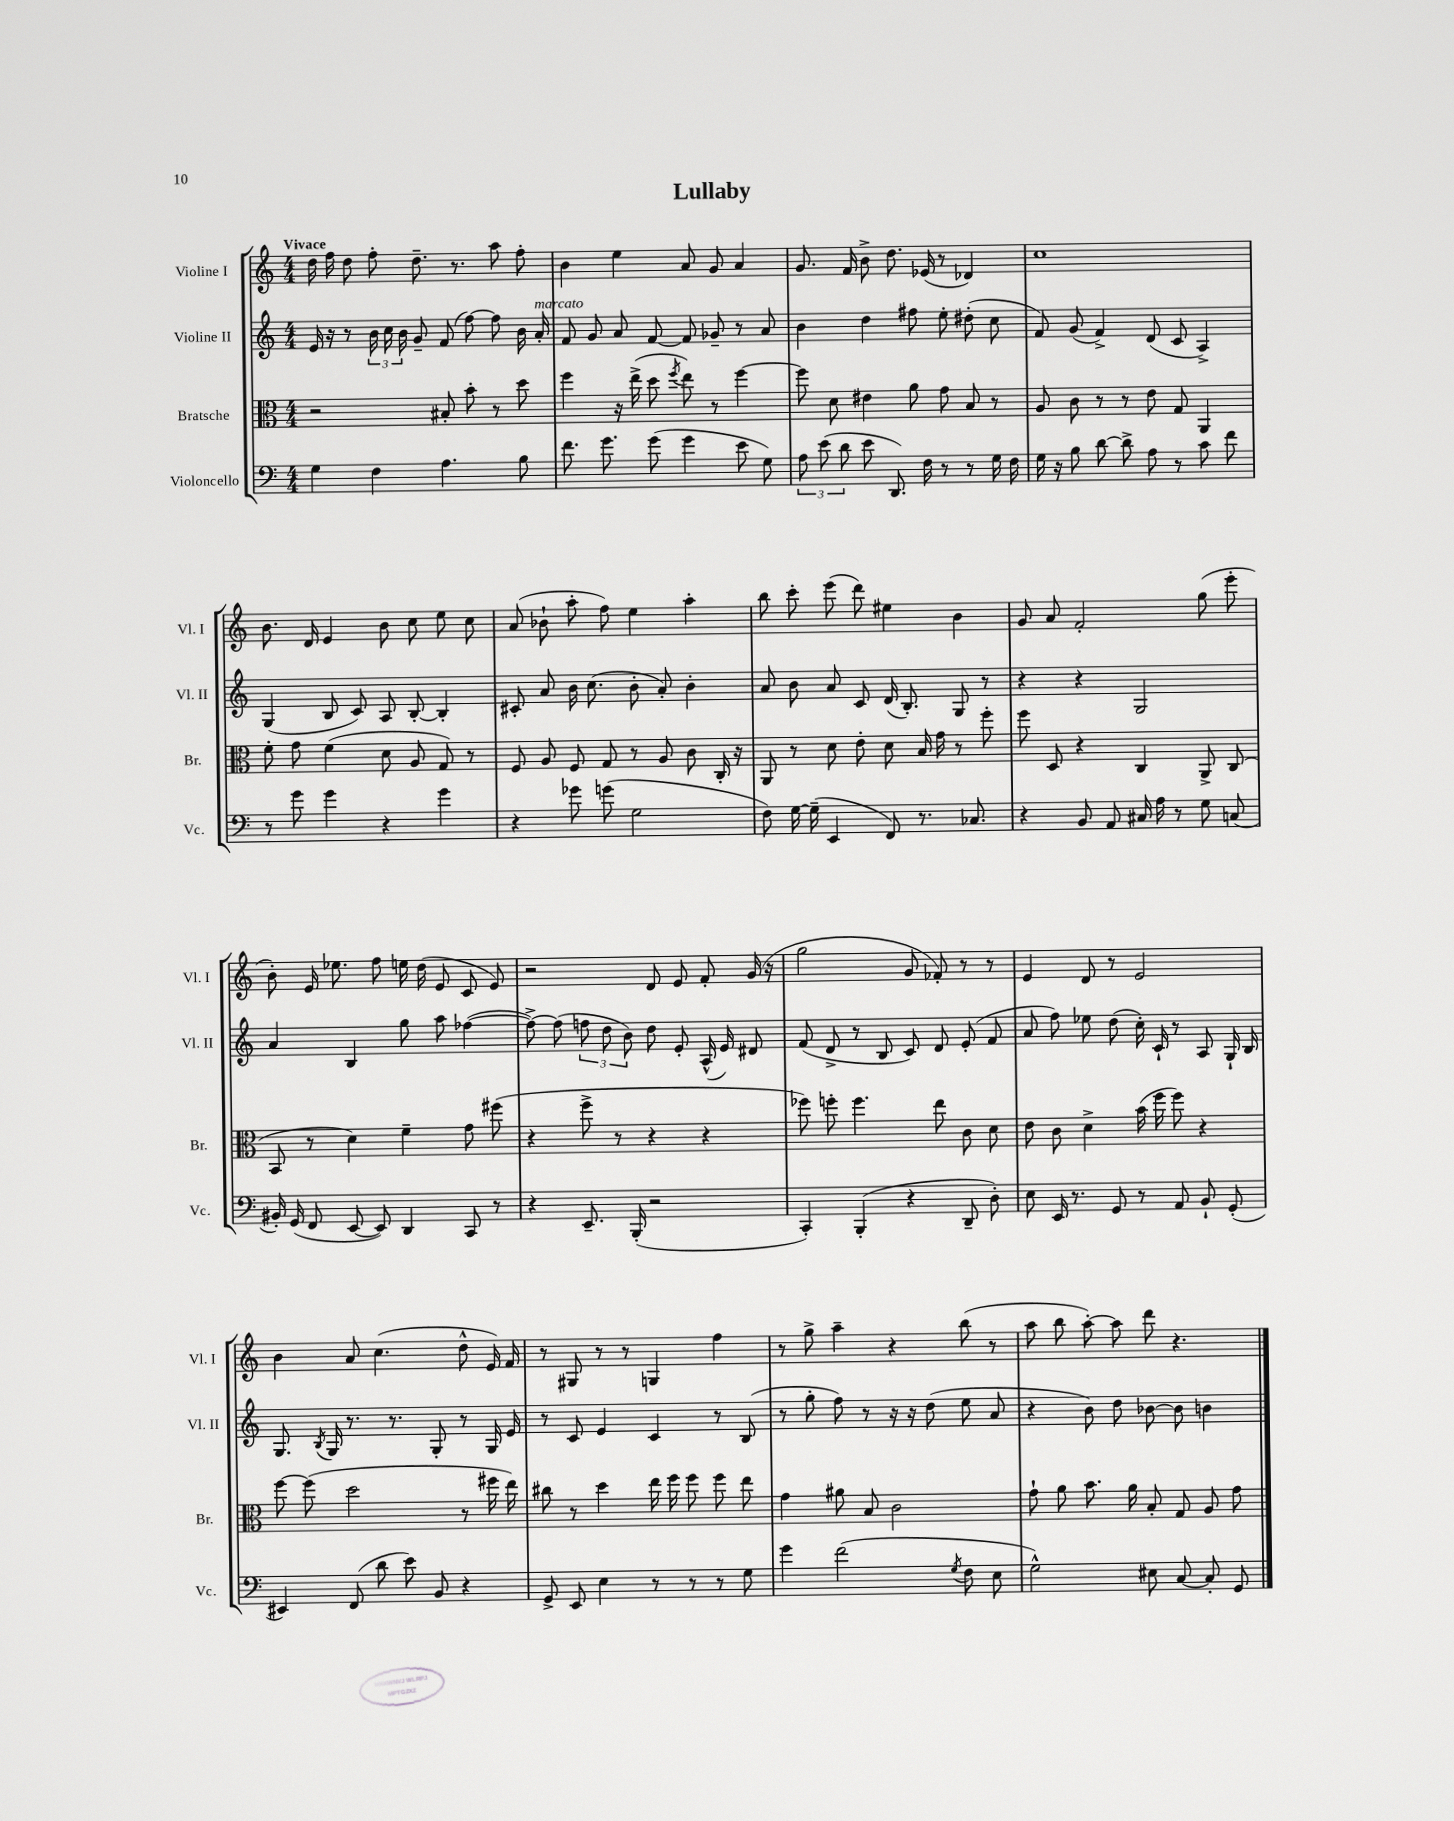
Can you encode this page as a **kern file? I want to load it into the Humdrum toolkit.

**kern	**kern	**kern	**kern
*staff4	*staff3	*staff2	*staff1
*clefF4	*clefC3	*clefG2	*clefG2
*k[]	*k[]	*k[]	*k[]
*M4/4	*M4/4	*M4/4	*M4/4
4G	2r	16e	16dd
.	.	16r	16ff
.	.	8r	8dd
4F	.	24b	8ff'
.	.	24cc	.
.	.	24b	.
.	.	8g~	8.dd~
4.A	8B#'	(8f	.
.	.	.	8.r
.	8b'	[8ff)	.
.	8r	8ff]	8aa
8B	8dd	16b	8ff'
.	.	16a'	.
=	=	=	=
8.f	4ff	8f	4b
.	.	8g	.
8.g	.	.	.
.	16r	8a	4ee
.	(16ee^	.	.
(8g	8dd	[8f	.
.	8qff	.	.
4g	8ee)	8f]	8a
.	8r	8g-~	8g
8e	[4ff	8r	4a
8G)	.	8a	.
=	=	=	=
12A	8ff]	4b	8.g
(12e	.	.	.
.	8d	.	.
12d	.	.	.
.	.	.	16f
8e	4e#	4dd	8b^
8.DD)	.	.	8.dd
.	8a	8ff#	.
16F	.	.	(16e-
8r	8g	8ee'	8r
8r	8B	(8dd#'	4d-)
16G	8r	8cc	.
16F	.	.	.
=	=	=	=
16G	8A	8f)	1cc
16r	.	.	.
8B	8c	(8g	.
[8d	8r	4f^)	.
8d^]	8r	.	.
8A	8e	(8d	.
8r	8G	8c	.
8c	4AA	4A^)	.
8f	.	.	.
=	=	=	=
8r	8f'	(4G	8.b
8g	8g	.	.
.	.	.	16d
4g	(4f	8B	4e
.	.	8c)	.
4r	8d	8A	8b
.	8A	[8B'	8cc
4g	8G)	4B']	8ee
.	8r	.	8cc
=	=	=	=
4r	8F	8c#'	(8a
.	8A	8a	8b-`
8g-	8F	16b	8aa'
.	.	(8.cc	.
(8g	8G	.	8ff)
2G	8r	8b'	4ee
.	8A	8a')	.
.	8c	4b'	4aa'
.	16C'	.	.
.	16r	.	.
=	=	=	=
8F)	8AA	8a	8bb
[16G	8r	8b	8ccc'
(16G~]	.	.	.
4EE	8d	8a	(8eee
.	8e'	8c	8ddd)
8FF)	8d	(16d	4ee#
.	.	8.B')	.
8.r	16B	.	.
.	16g	.	.
.	8r	8G	4b
8.C-	.	.	.
.	8ff'	8r	.
=	=	=	=
4r	8ff	4r	8g
.	8D	.	8a
8BB	4r	4r	2f'
8AA	.	.	.
16C#	4C	2G	.
16A	.	.	.
8r	.	.	.
8G	8AA^	.	(8gg
(8C	(8C	.	8eee'
=	=	=	=
16BB#')	8BB	4a	8b')
(16GG	.	.	.
8FF	8r	.	16e
.	.	.	8.ee-
[8EE	4d)	4B	.
8EE])	.	.	8ff
4DD	4f~	8gg	16ee
.	.	.	(16dd
.	.	8aa	8e
8CC	8g	([4ff-	8c
8r	(8ff#	.	8e)
=	=	=	=
4r	4r	8ff-^_)	2r
.	.	(8ff-]	.
8.EE~	8ff^	12ff	.
.	.	12dd	.
.	8r	.	.
.	.	12b)	.
(16BBB'	.	.	.
2r	4r	8dd	8d
.	.	8e'	8e
.	4r	(16A^^	8f'
.	.	16e)	.
.	.	8d#	(16g
.	.	.	16r
=	=	=	=
4CC')	8ff-)	(8f	2gg
.	8ff'	8d^	.
(4BBB'	4.ff	8r	.
.	.	8B	.
4r	.	8c)	8g
.	8ee	8d	8f-')
8DD~	8c	(8e'	8r
8D')	8d	8f	8r
=	=	=	=
8E	8e	8a	4e
16EE	8c	8ff)	.
8.r	.	.	.
.	4d^	8ee-	8d
8GG	.	(8dd	8r
8r	(16b	16cc')	2e
.	16ff	16c`	.
8AA	8ff)	8r	.
8BB`	4r	8A	.
(8GG'	.	16G`	.
.	.	16B	.
=	=	=	=
4EE#)	[8ff	8.G	4b
.	(8ff]	.	.
.	.	8qB	.
.	.	16G	.
(8FF	2dd	8.r	8a
8d	.	.	(4.cc
.	.	8.r	.
8e)	.	.	.
8BB	.	8G'	.
4r	8r	8r	8dd^^
.	16ff#	16G	16e)
.	16ee)	16e	16f
=	=	=	=
8GG^	8cc#	8r	8r
8EE	8r	8c	8G#
4E	4dd	4e	8r
.	.	.	8r
8r	16ee	4c	4G
.	16ff	.	.
8r	8ff	.	.
8r	8ff	8r	4ff
8G	8ee	(8B	.
=	=	=	=
4g	4g	8r	8r
.	.	8gg'	8gg^
(2f	8a#	8ff)	4aa~
.	8B	8r	.
.	2c	16r	4r
.	.	16r	.
.	.	(8dd	.
8qG	.	.	.
8F	.	8ee	(8bb
8E	.	8a	8r
=	=	=	=
2G^^)	8g`	4r	8aa
.	8a	.	8bb
.	8.b	8b)	[8aa')
.	.	8dd	8aa]
.	16a	.	.
8E#	8B'	[8b-	8ddd
[8C	8G	8b-]	4.r
8C']	8A	4b	.
8GG	8g	.	.
==	==	==	==
*-	*-	*-	*-
